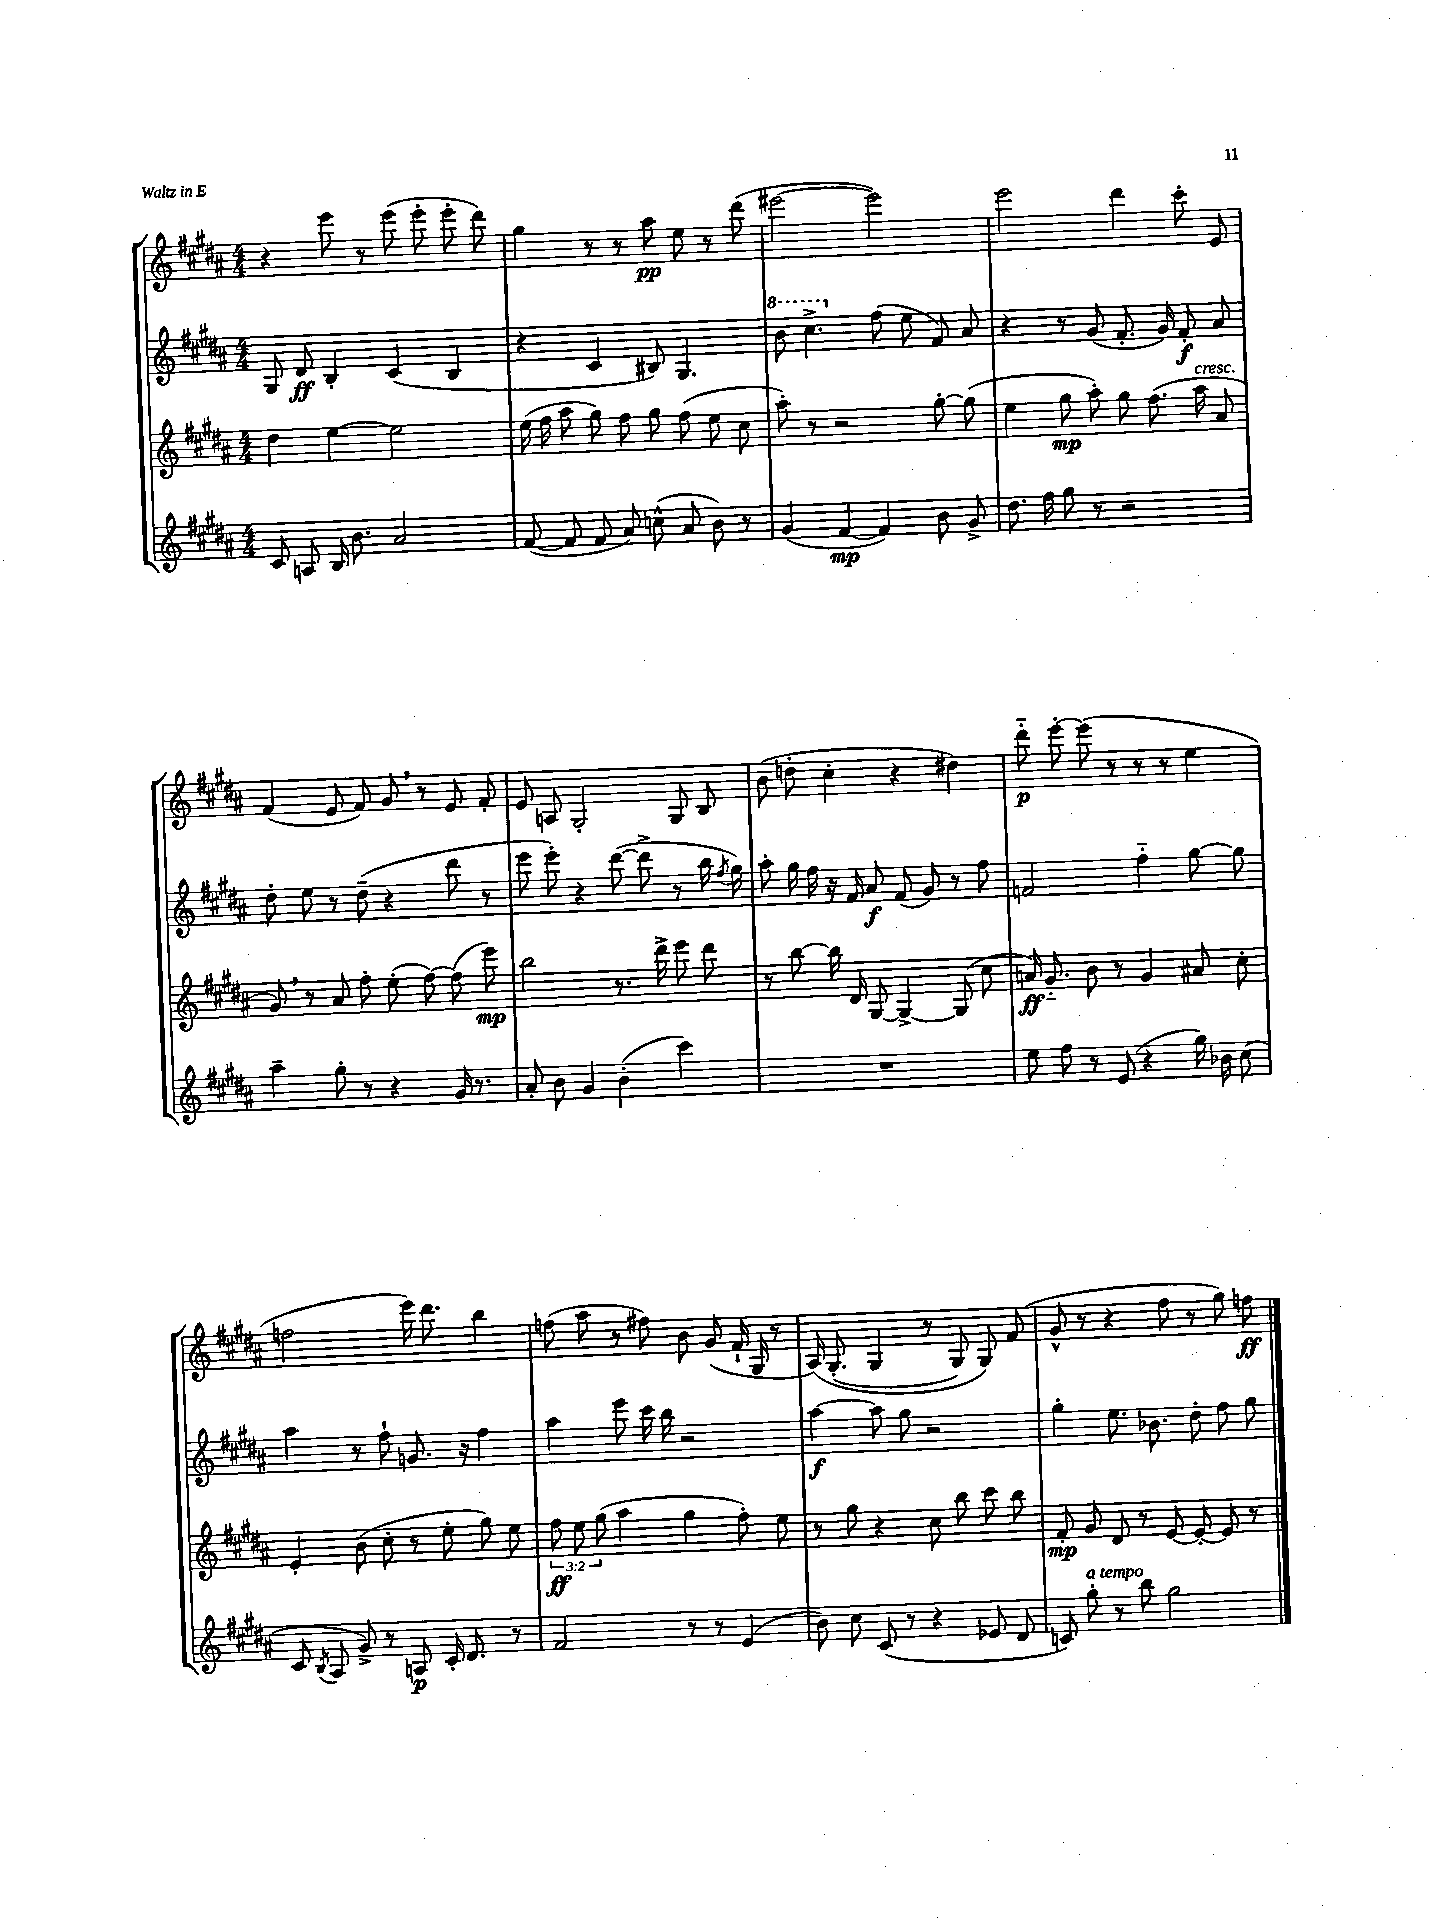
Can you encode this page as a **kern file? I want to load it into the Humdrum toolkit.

**kern	**dynam	**kern	**dynam	**kern	**dynam	**kern	**dynam
*part4	*part4	*part3	*part3	*part2	*part2	*part1	*part1
*staff4	*staff4	*staff3	*staff3	*staff2	*staff2	*staff1	*staff1
*clefG2	*	*clefG2	*	*clefG2	*	*clefG2	*
*k[f#c#g#d#a#]	*	*k[f#c#g#d#a#]	*	*k[f#c#g#d#a#]	*	*k[f#c#g#d#a#]	*
*M4/4	*	*M4/4	*	*M4/4	*	*M4/4	*
=91	=91	=91	=91	=91	=91	=91	=91
8c#/	.	4dd#\	.	8G#/	.	4r	.
8An/	.	.	.	8d#/	ff	.	.
16B/	.	[4ee\	.	4B'/	.	8eee\	.
8.b\	.	.	.	.	.	.	.
.	.	.	.	.	.	8r	.
2a#/	.	2ee\]	.	(4c#/	.	(8eee\	.
.	.	.	.	.	.	8eee'\	.
.	.	.	.	4B/	.	8eee'\	.
.	.	.	.	.	.	8ddd#\)	.
=92	=92	=92	=92	=92	=92	=92	=92
([8f#/	.	(16ee\	.	4r	.	4gg#\	.
.	.	16ff#\	.	.	.	.	.
8f#/]	.	8aa#\	.	.	.	.	.
8f#/	.	8gg#\)	.	4c#/	.	8r	.
8a#/)	.	8ff#\	.	.	.	8r	.
(8ccn^^\	.	8gg#\	.	8B#X/)	.	8aa#\	pp
8a#/	.	(8ff#\	.	4.G#/	.	8ee\	.
8b\)	.	8ee\	.	.	.	8r	.
8r	.	8cc#\	.	.	.	(8ddd#\	.
=93	=93	=93	=93	=93	=93	=93	=93
*	*	*	*	*8va	*	*	*
(4g#/	.	8aa#'\)	.	8bb\	.	[2eee#X\	.
.	.	8r	.	4.ccc#^\	.	.	.
[4f#/	mp	2r	.	.	.	.	.
*	*	*	*	*X8va	*	*	*
4f#/])	.	.	.	(8ff#\	.	2eee#\])	.
.	.	.	.	8ee\	.	.	.
8b\	.	[8gg#'\	.	8f#/)	.	.	.
8g#^/	.	(8gg#\]	.	8a#/	.	.	.
=94	=94	=94	=94	=94	=94	=94	=94
8.dd#\	.	4ee\	.	4r	.	2eee\	.
16ff#\	.	.	.	.	.	.	.
8gg#\	.	8gg#\	mp	8r	.	.	.
8r	.	8aa#'\)	.	(8g#/	.	.	.
2r	.	8gg#\	.	8.f#'/	.	4ddd#\	.
.	.	(8.ff#\	.	.	.	.	.
.	.	.	.	16g#/)	.	.	.
.	.	.	.	8f#'/	f	8ccc#'\	.
!	!	!LO:TX:a:i:t=cresc.	!	!	!	!	!
.	.	16aa#\	.	.	.	.	.
.	.	8a#/	.	8a#/	.	8e/	.
!!LO:LB:g=z
=95	=95	=95	=95	=95	=95	=95	=95
4aa#~\	.	8g#,/)	.	8dd#'\	.	(4f#/	.
.	.	8r	.	8ee\	.	.	.
8gg#'\	.	8a#/	.	8r	.	8e/	.
8r	.	8ff#'\	.	(8dd#~\	.	8f#/)	.
4r	.	(8ee'\	.	4r	.	8g#,/	.
.	.	[8ff#\)	.	.	.	8r	.
16g#/	.	(8ff#\]	.	8ddd#\	.	8e/	.
8.r	.	.	.	.	.	.	.
.	.	8eee\)	mp	8r	.	8f#'/	.
=96	=96	=96	=96	=96	=96	=96	=96
8a#'/	.	2bb\	.	8eee\	.	8e/	.
8b\	.	.	.	8eee'\)	.	8An/	.
4g#/	.	.	.	4r	.	2G#'/	.
(4b'\	.	8.r	.	([8ddd#\	.	.	.
.	.	.	.	8ddd#^\]	.	.	.
.	.	16ddd#^\	.	.	.	.	.
4ccc#\)	.	8eee\	.	8r	.	8G#/	.
.	.	8ddd#\	.	16bb\	.	8B/	.
.	.	.	.	8qff#/	.	.	.
.	.	.	.	16gg#\)	.	.	.
=97	=97	=97	=97	=97	=97	=97	=97
1r	.	8r	.	8aa#'\	.	(8b\	.
.	.	[8bb\	.	16gg#\	.	8ddn'\	.
.	.	.	.	16ff#\	.	.	.
.	.	16bb\]	.	16r	.	4cc#'\	.
.	.	16d#/	.	16f#/	.	.	.
.	.	[8G#/	.	8a#/	f	.	.
.	.	4G#^/_	.	(8f#/	.	4r	.
.	.	.	.	8g#/)	.	.	.
.	.	(8G#/]	.	8r	.	4dd#X\)	.
.	.	8cc#\	.	8ff#\	.	.	.
=98	=98	=98	=98	=98	=98	=98	=98
8ee\	.	16an/)	ff	2fn/	.	8ddd#\	p
.	.	8.g#/	.	.	.	.	.
8ff#\	.	.	.	.	.	[8eee'\	.
8r	.	8b\	.	.	.	(8eee\]	.
(8e/	.	8r	.	.	.	8r	.
4r	.	4g#/	.	4ff#\	.	8r	.
.	.	.	.	.	.	8r	.
16gg#\)	.	8a#X/	.	[8gg#\	.	4ee\	.
16b-X\	.	.	.	.	.	.	.
(8cc#\	.	8cc#'\	.	8gg#\]	.	.	.
!!LO:LB:g=z
=99	=99	=99	=99	=99	=99	=99	=99
8c#/	.	4e'/	.	4aa#\	.	2ffn\	.
8qB/	.	.	.	.	.	.	.
8A#/	.	.	.	.	.	.	.
8g#^/)	.	(8b\	.	8r	.	.	.
8r	.	8cc#'\	.	8ff#`\	.	.	.
8An/	p	8r	.	8.gn/	.	16eee\)	.
.	.	.	.	.	.	8.ddd#\	.
16c#'/	.	8ee'\	.	.	.	.	.
8.d#/	.	.	.	16r	.	.	.
.	.	8gg#\)	.	4ff#\	.	4bb\	.
8r	.	8ee\	.	.	.	.	.
=100	=100	=100	=100	=100	=100	=100	=100
2f#/	.	12ff#\	ff	4aa#\	.	(8ffn\	.
.	.	12ee\	.	.	.	.	.
.	.	.	.	.	.	8aa#\	.
.	.	(12gg#\	.	.	.	.	.
.	.	4aa#\	.	8eee\	.	8r	.
.	.	.	.	16ccc#\	.	8ff#X\)	.
.	.	.	.	16bb\	.	.	.
8r	.	4gg#\	.	2r	.	8b\	.
8r	.	.	.	.	.	(8g#/	.
(4e/	.	8ff#'\)	.	.	.	16f#`/	.
.	.	.	.	.	.	16G#/	.
.	.	8ee\	.	.	.	8r	.
=101	=101	=101	=101	=101	=101	=101	=101
8b\)	.	8r	.	[4aa#\	f	(16A#/)	.
.	.	.	.	.	.	(8.G#'/	.
8cc#\	.	8gg#\	.	.	.	.	.
(8c#/	.	4r	.	8aa#\]	.	4G#/	.
8r	.	.	.	8gg#\	.	.	.
4r	.	8cc#\	.	2r	.	8r	.
.	.	8bb\	.	.	.	8G#/)	.
8e-X/	.	8ccc#\	.	.	.	8G#/)	.
8d#/	.	8bb\	.	.	.	(8f#/	.
=102	=102	=102	=102	=102	=102	=102	=102
8cn/)	.	8f#'/	mp	4gg#'\	.	8g#^^/	.
!LO:TX:a:i:t=a tempo	!	!	!	!	!	!	!
8gg#'\	.	8g#/	.	.	.	8r	.
8r	.	8d#/	.	8.ee\	.	4r	.
8bb\	.	8r	.	.	.	.	.
.	.	.	.	8.b-X\	.	.	.
2gg#\	.	[8e/	.	.	.	8ff#\	.
.	.	8e'/_	.	8dd#'\	.	8r	.
.	.	8e/]	.	8ff#\	.	8gg#\)	.
.	.	8r	.	8gg#\	.	8ffn\	ff
==	==	==	==	==	==	==	==
*-	*-	*-	*-	*-	*-	*-	*-
